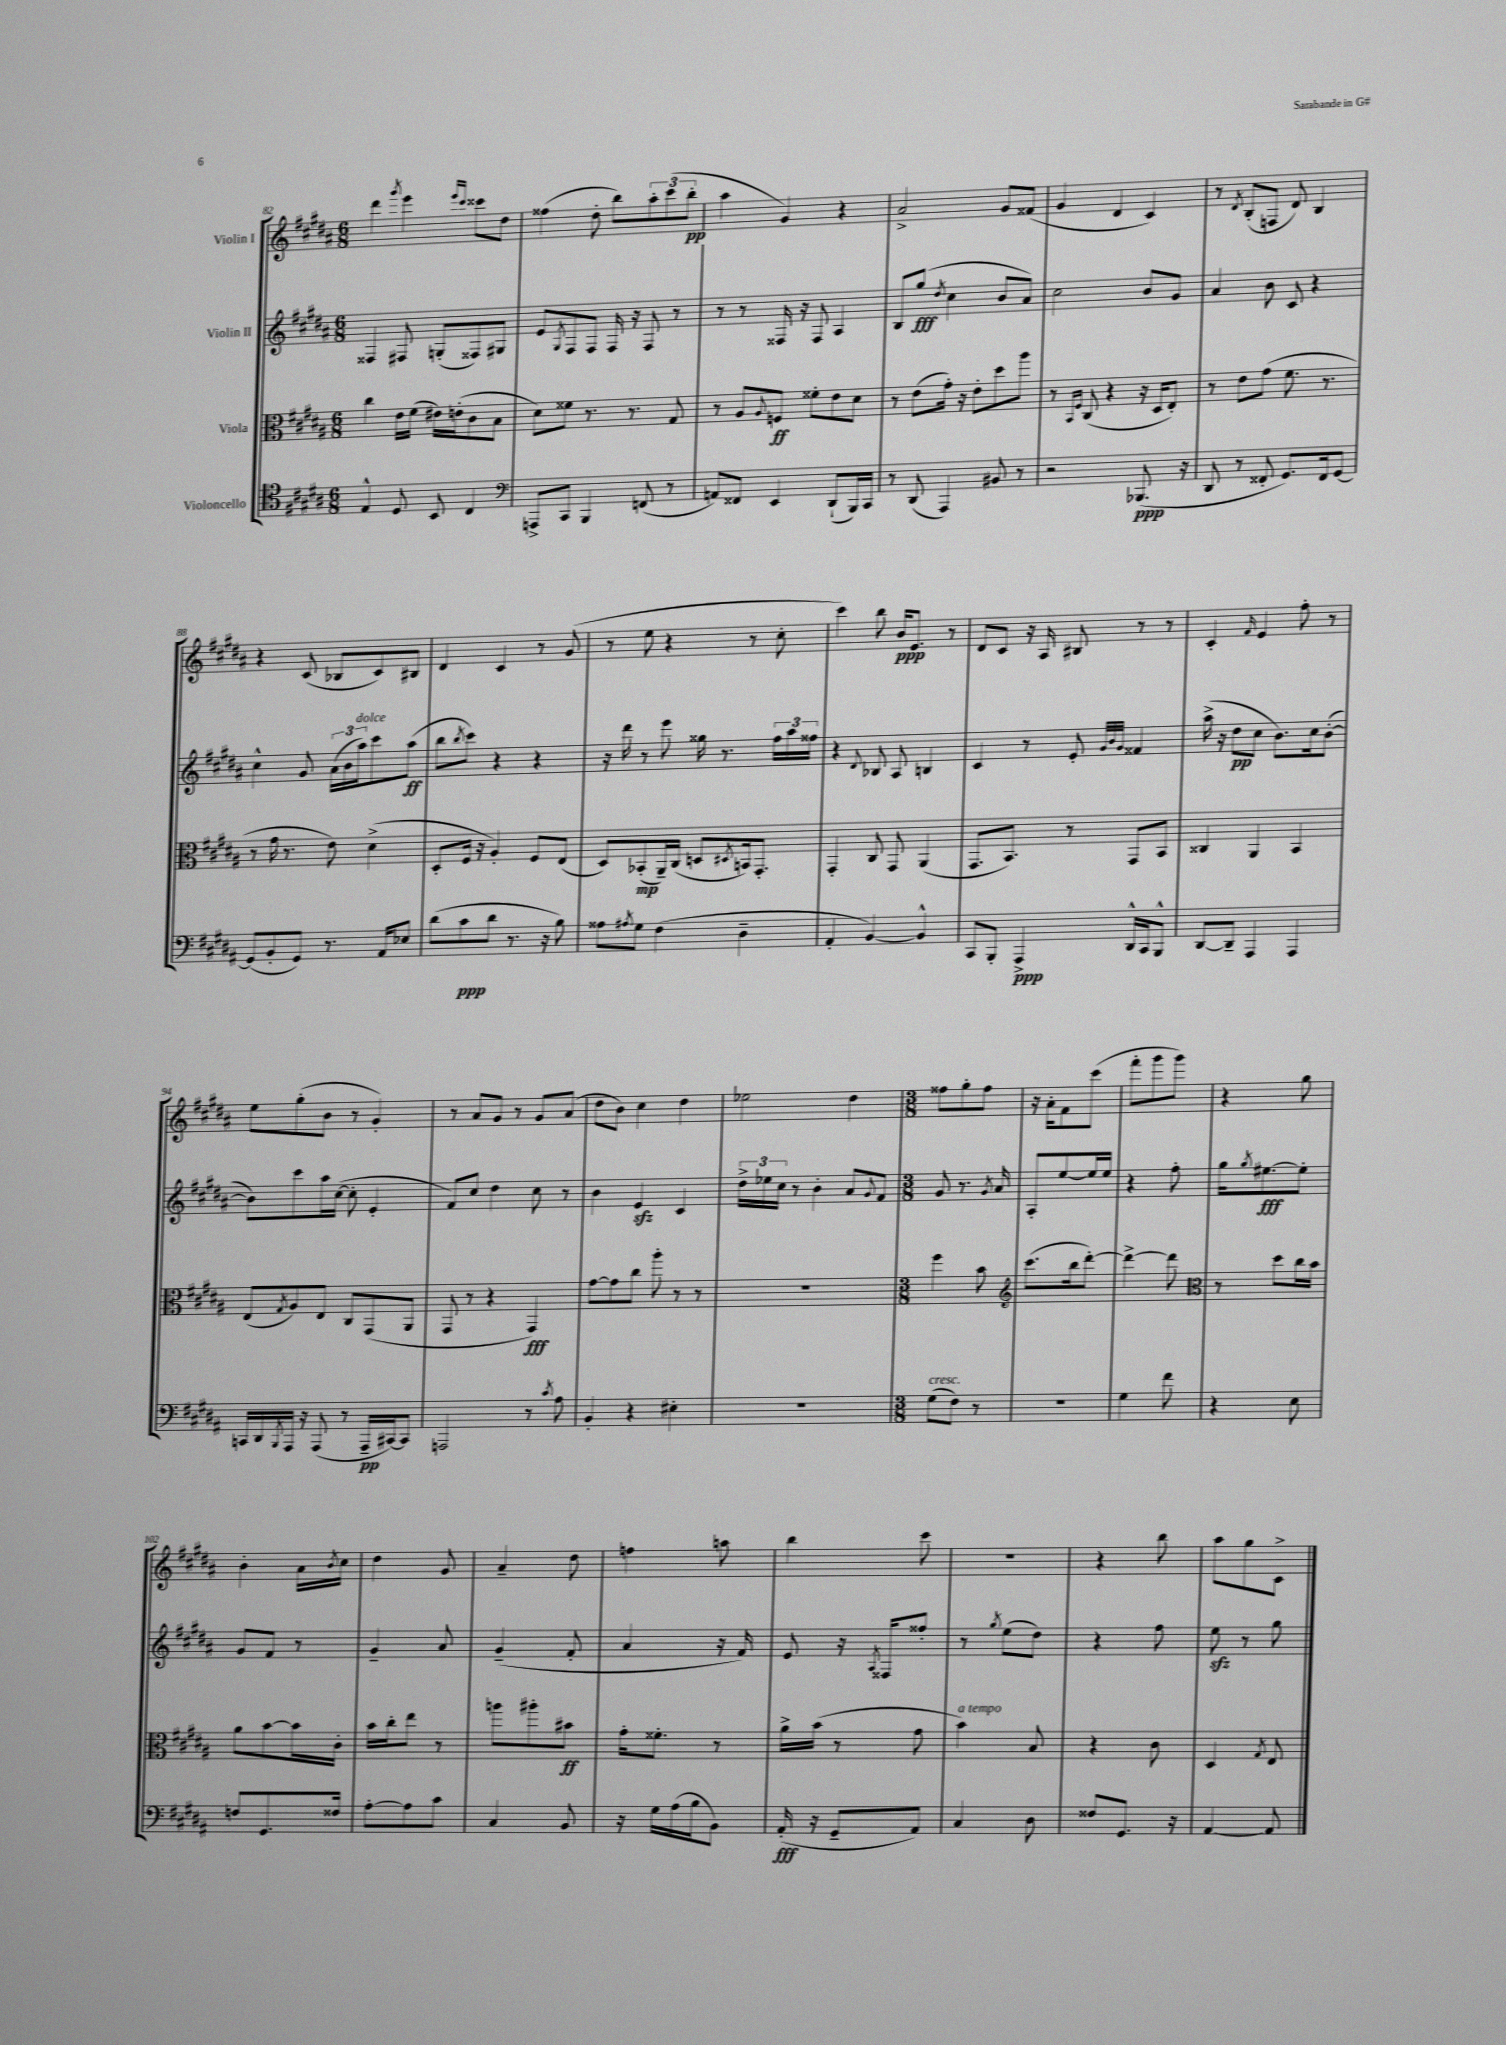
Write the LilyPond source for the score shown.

<<
\new StaffGroup <<
\new Staff = "s0" \with { instrumentName = "Violin I" } {
    \clef treble \key b \major \numericTimeSignature \time 6/8
    dis'''4 \acciaccatura { gis'''8 } e'''4 \grace { e'''16 cis'''16 } cisis'''8 dis''8 |
    fisis''4( dis''8-. b''8) \tuplet 3/2 { ais''8-. cis'''8( b''8-.\pp } |
    ais''4 gis'4) r4 |
    ais'2-> gis'8 fisis'8( |
    gis'4 dis'4 cis'4) |
    r8 \acciaccatura { dis'8 } b8-.( f8 dis'8) b4 |
    r4 cis'8( bes8 cis'8) bis8 |
    dis'4 cis'4 r8 gis'8( |
    r8 e''8 r4 r8 cis''8-. |
    cis'''4) b''8 b'16\ppp e'8. r8 |
    dis'8 cis'8 r16 ais16 bis8 r8 r8 |
    cis'4-. \grace { fis'16 } e'4 fis''8-. r8 |
    e''8 gis''8-.( b'8 r8 gis'4-.) |
    r8 ais'8 gis'8 r8 gis'8 ais'8( |
    dis''8 b'8) cis''4 dis''4 |
    ees''2 dis''4 |
    \numericTimeSignature \time 3/8 fisis''8 gis''8-. fisis''8 |
    r16 ais'16-. fis'8 cis'''8( |
    fis'''8-. gis'''8 gis'''8) |
    r4 gis''8 |
    b'4-. ais'16 \acciaccatura { b'8 } cis''16 |
    dis''4 gis'8 |
    ais'4-- dis''8 |
    f''4 a''8 |
    b''4 cis'''8 |
    R4. |
    r4 b''8 |
    ais''8 gis''8 cis'8-> \bar "|." |
}
\new Staff = "s1" \with { instrumentName = "Violin II" } {
    \clef treble \key b \major \numericTimeSignature \time 6/8
    fisis4 fis8 g8-.( fisis8) gis8 |
    e'8 \acciaccatura { gis8 } fis8 fis8 fis16 r16 fis8 r8 |
    r8 r8 fisis16 r16 fisis8 ais4 |
    b8 gis''8\fff( \acciaccatura { dis''8 } cis''4 b'8 ais'8) |
    cis''2 b'8 gis'8 |
    ais'4 b'8 cis'8 r4 |
    cis''4-^ gis'8 \tuplet 3/2 { ais'16( b'16 ais''16^\markup { \italic "dolce" }) } cis'''8 ais''8\ff( |
    b''8 \acciaccatura { b''8 } cis'''8) r4 r4 |
    r16 dis'''16 r8 e'''8 gisis''16 r8. \tuplet 3/2 { fis''16 ais''16 fisis''16 } |
    r4 \appoggiatura { dis'8 } bes8 ais8 b4 |
    cis'4 r8 e'8-. \grace { gis'32 b'32 gis'32 } fisis'4 |
    ais''16->( r16 dis''8\pp cis''8 b'8.) cis''16 b'8~-.( |
    b'8) cis'''8 ais''16 cis''16~( cis''8-. e'4-. |
    fis'8) cis''8 dis''4 cis''8 r8 |
    b'4 e'4\sfz cis'4 |
    \tuplet 3/2 { dis''16-> ees''16 cis''16 } r8 b'4-. ais'8 \appoggiatura { gis'8 } fis'8 |
    \numericTimeSignature \time 3/8 gis'8 r8. \acciaccatura { gis'8 } ais'16 |
    ais8-. e''8~ e''16 e''16 |
    r4 fis''8-. |
    gis''16 \acciaccatura { gis''8 } eis''8.~\fff eis''8-. |
    gis'8 fis'8 r8 |
    gis'4-- ais'8 |
    gis'4--( fis'8-. |
    ais'4 r16 fis'16) |
    e'8 r16 \acciaccatura { ais8 } fisis16 fisis''8-. |
    r8 \acciaccatura { gis''8 } e''8( dis''8) |
    r4 fis''8 |
    e''8\sfz r8 gis''8 \bar "|." |
}
\new Staff = "s2" \with { instrumentName = "Viola" } {
    \clef alto \key b \major \numericTimeSignature \time 6/8
    cis''4 e'16 fis'16( eis'16) e'16-.( cis'8 b8 |
    dis'8) fisis'8 r8. r8. gis8 |
    r8 ais8 \appoggiatura { ais8 } f8\ff fisis'8-. e'8 dis'8 |
    r8 e'8( gis'16-.) r16 e'8-. dis''8 ais''8 |
    r8 \grace { b,16 fis16 } cis8( r4 r16 dis16 e8-.) |
    r8 e'8 gis'8( fis'8. r8. |
    r8 gis'16 r8. e'8) dis'4->( |
    dis8-. fis16 r16 ais4-.) fis8 e8( |
    dis8) bes,8-.\mp( ais,16--) cis16( d8 \acciaccatura { dis8 } b,16) gis,8.-. |
    gis,4-. cis8 gis,8 ais,4( |
    gis,8. b,8.) r8 gis,8 b,8 |
    cisis4 ais,4 b,4 |
    e8( \acciaccatura { gis8 } ais8) e8 cis8 gis,8( ais,8 |
    gis,8 r8 r4 gis,4\fff) |
    gis'8~ gis'8 cis''8 ais''8-. r8 r8 |
    R2. |
    \numericTimeSignature \time 3/8 fis''4 b'8 |
    \clef treble cis'''8.( b''16 dis'''8~-.) |
    dis'''4~-> dis'''8 |
    \clef alto r8 dis''8 cis''16 b'16 |
    ais'8 b'8~ b'16 cis'16-. |
    b'16 cis''16-. e''8 r8 |
    a''8 ais''8-. bis'8\ff |
    gis'16-. fisis'8.-. r8 |
    ais'16-> b'16( r8 gis'8 |
    b'4^\markup { \italic "a tempo" }) b8 |
    r4 cis'8 |
    dis4 \acciaccatura { gis8 } e8 \bar "|." |
}
\new Staff = "s3" \with { instrumentName = "Violoncello" } {
    \clef tenor \key b \major \numericTimeSignature \time 6/8
    e4-^ dis8 b,8 cis4 |
    \clef bass a,,8-> cis,8 b,,4 f,8( r8 |
    a,8) fisis,8 e,4 dis,8-!( b,,16) cis,16 |
    r8 dis,8( ais,,4) bis,8 r8 |
    r2 bes,,8.\ppp( r16 |
    dis,8 r8 fisis,8-. gis,8.) fisis,16 gis,8~ |
    gis,8( b,8-. gis,8) r8. ais,16 ees8 |
    dis'8( cis'8\ppp dis'8 r8. r16 b8) |
    aisis8 \acciaccatura { ais8 } gis8 fis4( dis4-- |
    ais,4-. b,4~) b,4-^ |
    cis,8 b,,8-. ais,,4->\ppp dis,16-^ cis,16 b,,8-^ |
    dis,8~ dis,8-- ais,,4 ais,,4 |
    c,16 dis,16 \acciaccatura { b,,8 } ais,,16 r16 ais,,8( r8 ais,,16--\pp cis,16~) cis,8 |
    a,,2 r8 \acciaccatura { cis'8 } ais8 |
    b,4-. r4 eis4-. |
    R2. |
    \numericTimeSignature \time 3/8 gis8^\markup { \italic "cresc." }( fis8) r8 |
    R4. |
    gis4 fis'8 |
    r4 e8 |
    f8 gis,8. fisis16 |
    ais8~-. ais8 cis'8 |
    cis4 b,8 |
    r16 gis16 ais16( b16 b,8) |
    ais,16-.\fff( r16 gis,8-- ais,8) |
    cis4 dis8 |
    fisis8 gis,8. r16 |
    ais,4~ ais,8 \bar "|." |
}
>>
>>
\layout { \context { \Score currentBarNumber = #82 } }
